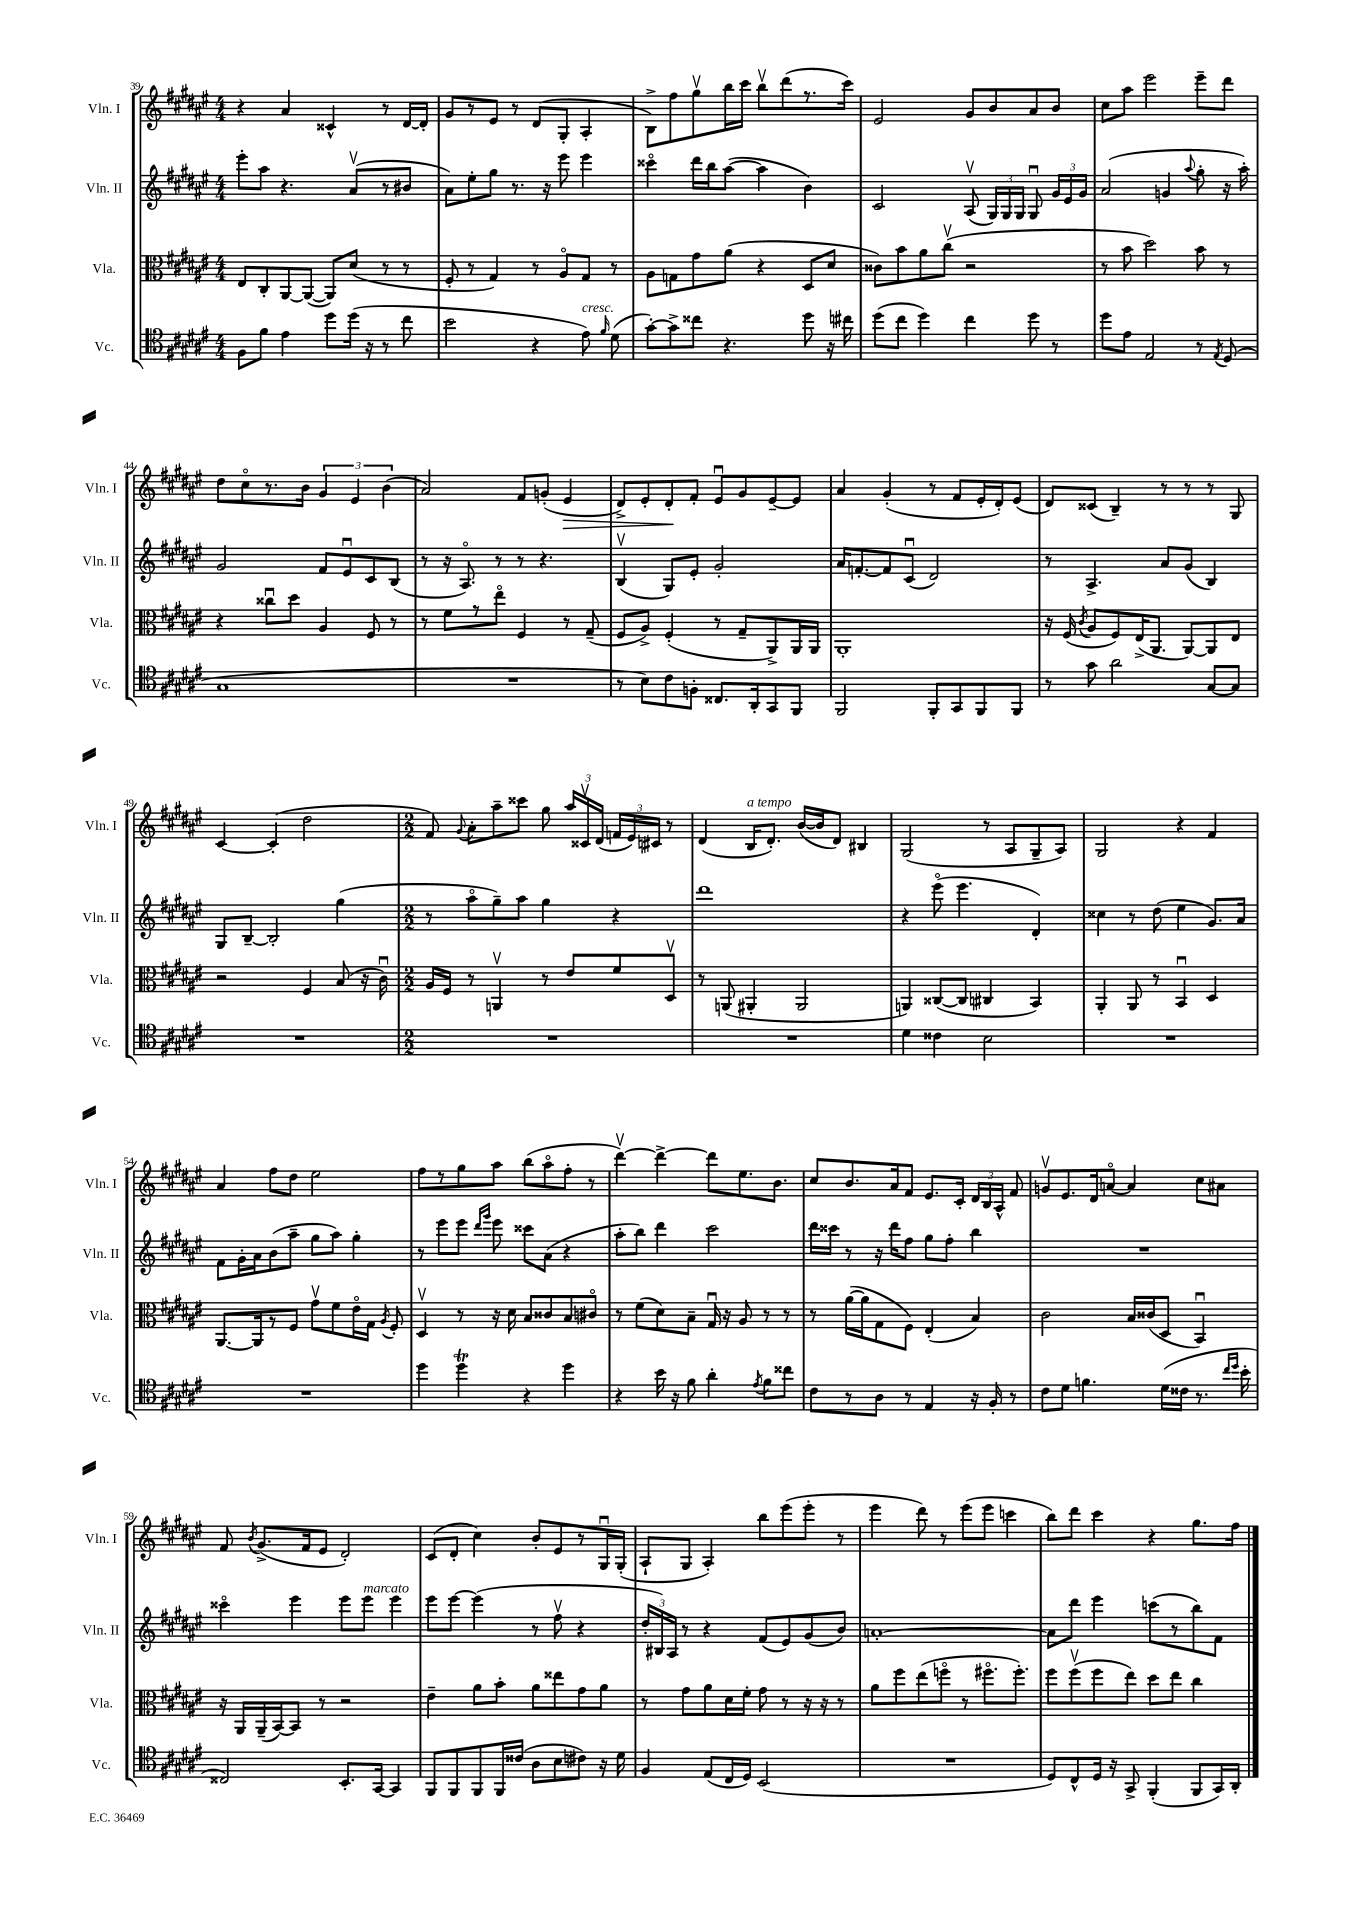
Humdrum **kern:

**kern	**kern	**kern	**kern	**dynam
*part4	*part3	*part2	*part1	*part1
*staff4	*staff3	*staff2	*staff1	*staff1
*I"Vc.	*I"Vla.	*I"Vln. II	*I"Vln. I	*
*I'Vc.	*I'Vla.	*I'Vln. II	*I'Vln. I	*
*clefC4	*clefC3	*clefG2	*clefG2	*
*k[f#c#g#d#a#e#]	*k[f#c#g#d#a#e#]	*k[f#c#g#d#a#e#]	*k[f#c#g#d#a#e#]	*
*M4/4	*M4/4	*M4/4	*M4/4	*
=39	=39	=39	=39	=39
8F#\L	8E#/L	8eee#'\L	4r	.
8f#\J	8C#'/	8aa#\J	.	.
4e#\	[8AA#/	4.r	4a#/	.
.	(8AA#/J_	.	.	.
8dd#\L	8AA#/L])	.	4c##X^^/	.
(16dd#\Jk	(8d#/J	(8a#v/L	.	.
16r	.	.	.	.
8r	8r	8r	8r	.
8cc#\	8r	8b#X/J	[16d#/LL	.
.	.	.	16d#'/JJ]	.
=40	=40	=40	=40	=40
2b\	8F#'/	8a#\L)	8g#/L	.
.	8r	8ee#'\	8r	.
.	4G#/)	8gg#\J	8e#/J	.
.	.	8.r	8r	.
4r	8r	.	(8d#/L	.
.	.	16r	.	.
.	8A#/L	8eee#\	8G#'/J	.
!LO:TX:a:i:t=cresc.	!	!	!	!
8e#\)	8G#/J	4eee#\	4A#'/	.
16qqf#/	.	.	.	.
(8d#\	8r	.	.	.
=41	=41	=41	=41	=41
[8g#'\L)	8A#\L	4ccc##X\	8B^\L)	.
8g#^\]	8Gn\	.	8ff#\	.
8cc##X\J	8g#\	16ddd#\LL	8gg#v\	.
.	.	16bb\J	.	.
4.r	(8a#\J	([8aa#\J	16bb\L	.
.	.	.	16ccc#\JJ	.
.	4r	4aa#\]	8bbv\L	.
.	.	.	(8ddd#\	.
8dd#\	8D#/L	4b\)	8.r	.
16r	8d#/J	.	.	.
16cc#X\	.	.	16ccc#\Jk)	.
=42	=42	=42	=42	=42
(8dd#\L	8c##X\L)	2c#/	2e#/	.
8cc#\J	8b\	.	.	.
4dd#\)	8a#\	.	.	.
.	(8cc#v\J	.	.	.
4cc#\	2r	(8A#v/	8g#/L	.
.	.	24G#/LL)	8b/	.
.	.	24G#/	.	.
.	.	24G#/JJ	.	.
8dd#\	.	8G#u/	8a#/	.
8r	.	24g#/LL	8b/J	.
.	.	24e#/	.	.
.	.	24g#/JJ	.	.
=43	=43	=43	=43	=43
8dd#\L	8r	(2a#/	8cc#\L	.
8e#\J	8b\	.	8aa#\J	.
2E#/	2dd#\)	.	2eee#\	.
.	.	4gn/	.	.
.	.	8qqaa#/	.	.
8r	8b\	8gg#'\	8eee#~\L	.
8qE#/	.	.	.	.
(8D#/	8r	16r	8ddd#\J	.
.	.	16aa#'\)	.	.
!!LO:LB:g=z
=44	=44	=44	=44	=44
1G#	4r	2g#/	8dd#\L	.
.	.	.	8cc#\	.
.	8cc##Xu\L	.	8.r	.
.	8dd#\J	.	.	.
.	.	.	16b\Jk	.
.	4A#/	8f#/L	6g#/	.
.	.	8e#u/	.	.
.	.	.	6e#/	.
.	8F#/	8c#/	.	.
.	.	.	(6b\	.
.	8r	(8B/J	.	.
=45	=45	=45	=45	=45
1r	8r	8r	2a#/)	.
.	8f#\L	16r	.	.
.	.	8.A#/)	.	.
.	8r	.	.	.
.	8ee#\J	8r	.	.
.	4F#/	8r	8f#/L	.
.	.	4.r	(8gn'/J	.
!	!	!	!	!LO:HP:b
.	8r	.	4e#/	>
.	(8G#~/	.	.	.
=46	=46	=46	=46	=46
8r	8F#/L	(4Bv/	8d#^/L)	.
8B\L)	8A#^/J)	.	8e#'/	.
8c#\	(4F#'/	8G#/L)	8d#'/	.
8Fn'\J	.	8e#'/J	8f#'/J	]
8.C##X/L	8r	2g#'/	8e#u/L	.
.	8G#~/L	.	8g#/	.
16AA#'/k	.	.	.	.
8GG#/	8AA#^/)	.	[8e#~/	.
8FF#/J	16AA#/L	.	8e#/J]	.
.	16AA#/JJ	.	.	.
=47	=47	=47	=47	=47
2FF#/	1AA#'	16a#/KL	4a#/	.
.	.	[8.fn'/	.	.
.	.	8f/]	(4g#'/	.
.	.	(8c#u/J	.	.
8FF#'/L	.	2d#/)	8r	.
8GG#/	.	.	8f#/L	.
8FF#/	.	.	16e#'/L	.
.	.	.	16d#'/J)	.
8FF#/J	.	.	(8e#/J	.
=48	=48	=48	=48	=48
8r	16r	8r	8d#/L)	.
.	(16F#/	.	.	.
.	8qc#/	.	.	.
8g#\	8A#/L	4.A#^/	(8c##X/J	.
2a#\	8F#/)	.	4B~/)	.
.	(16E#^/K	.	.	.
.	8.AA#/J	.	.	.
.	.	8a#/L	8r	.
.	[8AA#/L)	(8g#/J	8r	.
[8G#/L	8AA#/]	4B/)	8r	.
8G#/J]	8E#/J	.	8G#/	.
!!LO:LB:g=z
=49	=49	=49	=49	=49
1r	2r	8G#/L	[4c#/	.
.	.	[8B~/J	.	.
.	.	2B'/]	(4c#'/]	.
.	4F#/	.	2dd#\	.
.	(8B/	(4gg#\	.	.
.	16r	.	.	.
.	16c#u\)	.	.	.
=50	=50	=50	=50	=50
*M2/2	*M2/2	*M2/2	*M2/2	*
1r	16A#/LL	8r	8f#/)	.
.	16F#/JJ	.	.	.
.	.	.	8qqg#/	.
.	8r	8aa#\L	8a#'\L	.
.	4AAnv/	8gg#~\)	8aa#~\	.
.	.	8aa#\J	8ccc##X\J	.
.	8r	4gg#\	8gg#\	.
.	8e#/L	.	24aa#/LL	.
.	.	.	24c##Xv/	.
.	.	.	(24d#/JJ	.
.	8f#/	4r	24fn/LL	.
.	.	.	24e#/)	.
.	.	.	24c#X/JJ	.
.	8D#v/J	.	8r	.
=51	=51	=51	=51	=51
1r	8r	1ddd#	(4d#/	.
.	(8AAn/	.	.	.
!	!	!	!LO:TX:a:i:t=a tempo	!
.	4AA#X'/	.	16B/KL	.
.	.	.	8.d#'/J)	.
.	2AA#/	.	([16b/LL	.
.	.	.	16b/J]	.
.	.	.	8d#/J)	.
.	.	.	4B#X/	.
=52	=52	=52	=52	=52
4d#\	4AAn/)	4r	(2G#/	.
4c##X\	([8C##X/L	(8eee#\	.	.
.	8C##/J]	4.eee#\	.	.
2B\	4C#X/	.	8r	.
.	.	.	8A#/L	.
.	4BB/)	4d#'/)	8G#~/	.
.	.	.	8A#/J)	.
=53	=53	=53	=53	=53
1r	4AA#'/	4cc##X\	2G#/	.
.	8AA#/	8r	.	.
.	8r	(8dd#\	.	.
.	4BBu/	4ee#\	4r	.
.	4D#/	8.g#/L)	4f#/	.
.	.	16a#/Jk	.	.
!!LO:LB:g=z
=54	=54	=54	=54	=54
1r	[8.AA#/L	8f#\L	4a#/	.
.	.	16g#'\L	.	.
.	16AA#/k]	16a#\J	.	.
.	8r	(8b\	8ff#\L	.
.	8F#/J	8aa#~\J	8dd#\J	.
.	8g#v\L	8gg#\L	2ee#\	.
.	8f#\	8aa#\J)	.	.
.	16e#\L	4gg#'\	.	.
.	16G#\JJ	.	.	.
.	8qA#/	.	.	.
.	8F#'/	.	.	.
=55	=55	=55	=55	=55
4dd#\	4D#v/	8r	8ff#\L	.
.	.	8eee#\L	8r	.
4dd#T\	8r	8eee#\J	8gg#\	.
.	.	16qqddd#/LL	.	.
.	.	16qqggg#/JJ	.	.
.	16r	8eee#\	8aa#\J	.
.	16d#\	.	.	.
4r	8B/L	8ccc##X\L	(8bb\L	.
.	8c##X/	(8a#\J	8aa#\	.
4dd#\	8B/	4r	8ff#'\J	.
.	8c#X/J	.	8r	.
=56	=56	=56	=56	=56
4r	8r	8aa#'\L	[4ddd#v\)	.
.	(8f#\L	8bb\J)	.	.
16b\	8d#\)	4ddd#\	4ddd#^\_	.
16r	.	.	.	.
8f#\	8B~\J	.	.	.
4a#'\	16G#u/	2ccc#\	8ddd#\L]	.
.	16r	.	.	.
.	8A#/	.	8.ee#\	.
8qe#/	.	.	.	.
8f#\L	8r	.	.	.
.	.	.	8.b\J	.
8cc##X\J	8r	.	.	.
=57	=57	=57	=57	=57
8c#\L	8r	16ddd#\LL	8cc#/L	.
.	.	16ccc##X\JJ	.	.
8r	([16a#\LL	8r	8.b/	.
.	16a#\J]	.	.	.
8A#\J	8G#\	16r	.	.
.	.	16ddd#\KL	16a#/k	.
8r	8F#\J)	8ff#\J	8f#/J	.
4E#/	(4E#'/	8gg#\L	8.e#/L	.
.	.	8ff#'\J	.	.
.	.	.	16c#'/Jk	.
16r	4B/)	4bb\	24d#/LL	.
.	.	.	24B/	.
16F#'/	.	.	.	.
.	.	.	24A#^^/JJ	.
8r	.	.	8f#/	.
=58	=58	=58	=58	=58
8c#\L	2c#\	1r	8gnv/L	.
8d#\J	.	.	8.e#/	.
4.fn\	.	.	.	.
.	.	.	16d#/k	.
.	.	.	[8an/J	.
.	16B/LL	.	4a/]	.
.	(16c##X/J	.	.	.
(16d#\LL	8D#/J	.	.	.
16c##X\JJ	.	.	.	.
8.r	4BBu/)	.	8cc#\L	.
.	.	.	8a#X\J	.
16qqcc#/LL	.	.	.	.
16qqdd#/JJ	.	.	.	.
16b'\	.	.	.	.
!!LO:LB:g=z
=59	=59	=59	=59	=59
2C##X/)	16r	4ccc##X\	8f#/	.
.	16AA#/LL	.	.	.
.	.	.	8qb/	.
.	(16AA#~/	.	(8.g#^/L	.
.	[16BB/J)	.	.	.
.	8BB/J]	4eee#\	.	.
.	.	.	16f#/k	.
.	8r	.	8e#/J	.
8.BB'/L	2r	8eee#\L	2d#'/)	.
!	!	!LO:TX:a:i:t=marcato	!	!
.	.	8eee#\J	.	.
[16GG#/Jk	.	.	.	.
4GG#/]	.	4eee#\	.	.
=60	=60	=60	=60	=60
8FF#/L	4e#~\	8eee#\L	(8c#/L	.
8FF#/	.	[8eee#\J	8d#'/J	.
8FF#/	8a#\L	(4eee#\]	4cc#\)	.
16FF#/L	8b'\J	.	.	.
(16c##X/JJ	.	.	.	.
8A#\L	8a#\L	8r	8b'/L	.
8B\	8ee##X\	8ff#v\	8e#/	.
8c#X\J)	8g#\	4r	8r	.
16r	8a#\J	.	16G#u/L	.
16d#\	.	.	(16G#'/JJ	.
=61	=61	=61	=61	=61
4F#/	8r	24dd#'/LL	8A#`/L	.
.	.	24B#X/)	.	.
.	.	24A#/JJ	.	.
.	8g#\L	8r	8G#/J	.
(8E#/L	8a#\	4r	4A#'/)	.
16C#/L	16d#\L	.	.	.
16D#/JJ)	16f#'\JJ	.	.	.
(2BB/	8g#\	(8f#/L	8bb\L	.
.	8r	8e#/)	(8eee#\	.
.	16r	(8g#/	8eee#'\J	.
.	16r	.	.	.
.	8r	8b/J)	8r	.
=62	=62	=62	=62	=62
1r	8a#\L	[1an'	4eee#\	.
.	8ff#\	.	.	.
.	(8ee#\	.	8ddd#\)	.
.	8ffn\J	.	8r	.
.	8r	.	(8eee#\L	.
.	8.ff#X\L	.	8eee#\J	.
.	.	.	4cccn\	.
.	8.ff#'\J)	.	.	.
=63	=63	=63	=63	=63
8D#/L)	8ff#\L	8a\L]	8bb\L)	.
8C#^^/	(8ff#v\	8ddd#\J	8ddd#\J	.
16D#/Jk	8ff#\	4eee#\	4ccc#\	.
16r	.	.	.	.
8GG#^/	8ee#\J)	.	.	.
(4FF#'/	8dd#\L	(8cccn\L	4r	.
.	8ee#\J	8r	.	.
8FF#/L	4cc#\	8bb\)	8.gg#\L	.
16GG#/L)	.	8f#\J	.	.
16AA#'/JJ	.	.	16ff#\Jk	.
==	==	==	==	==
*-	*-	*-	*-	*-
